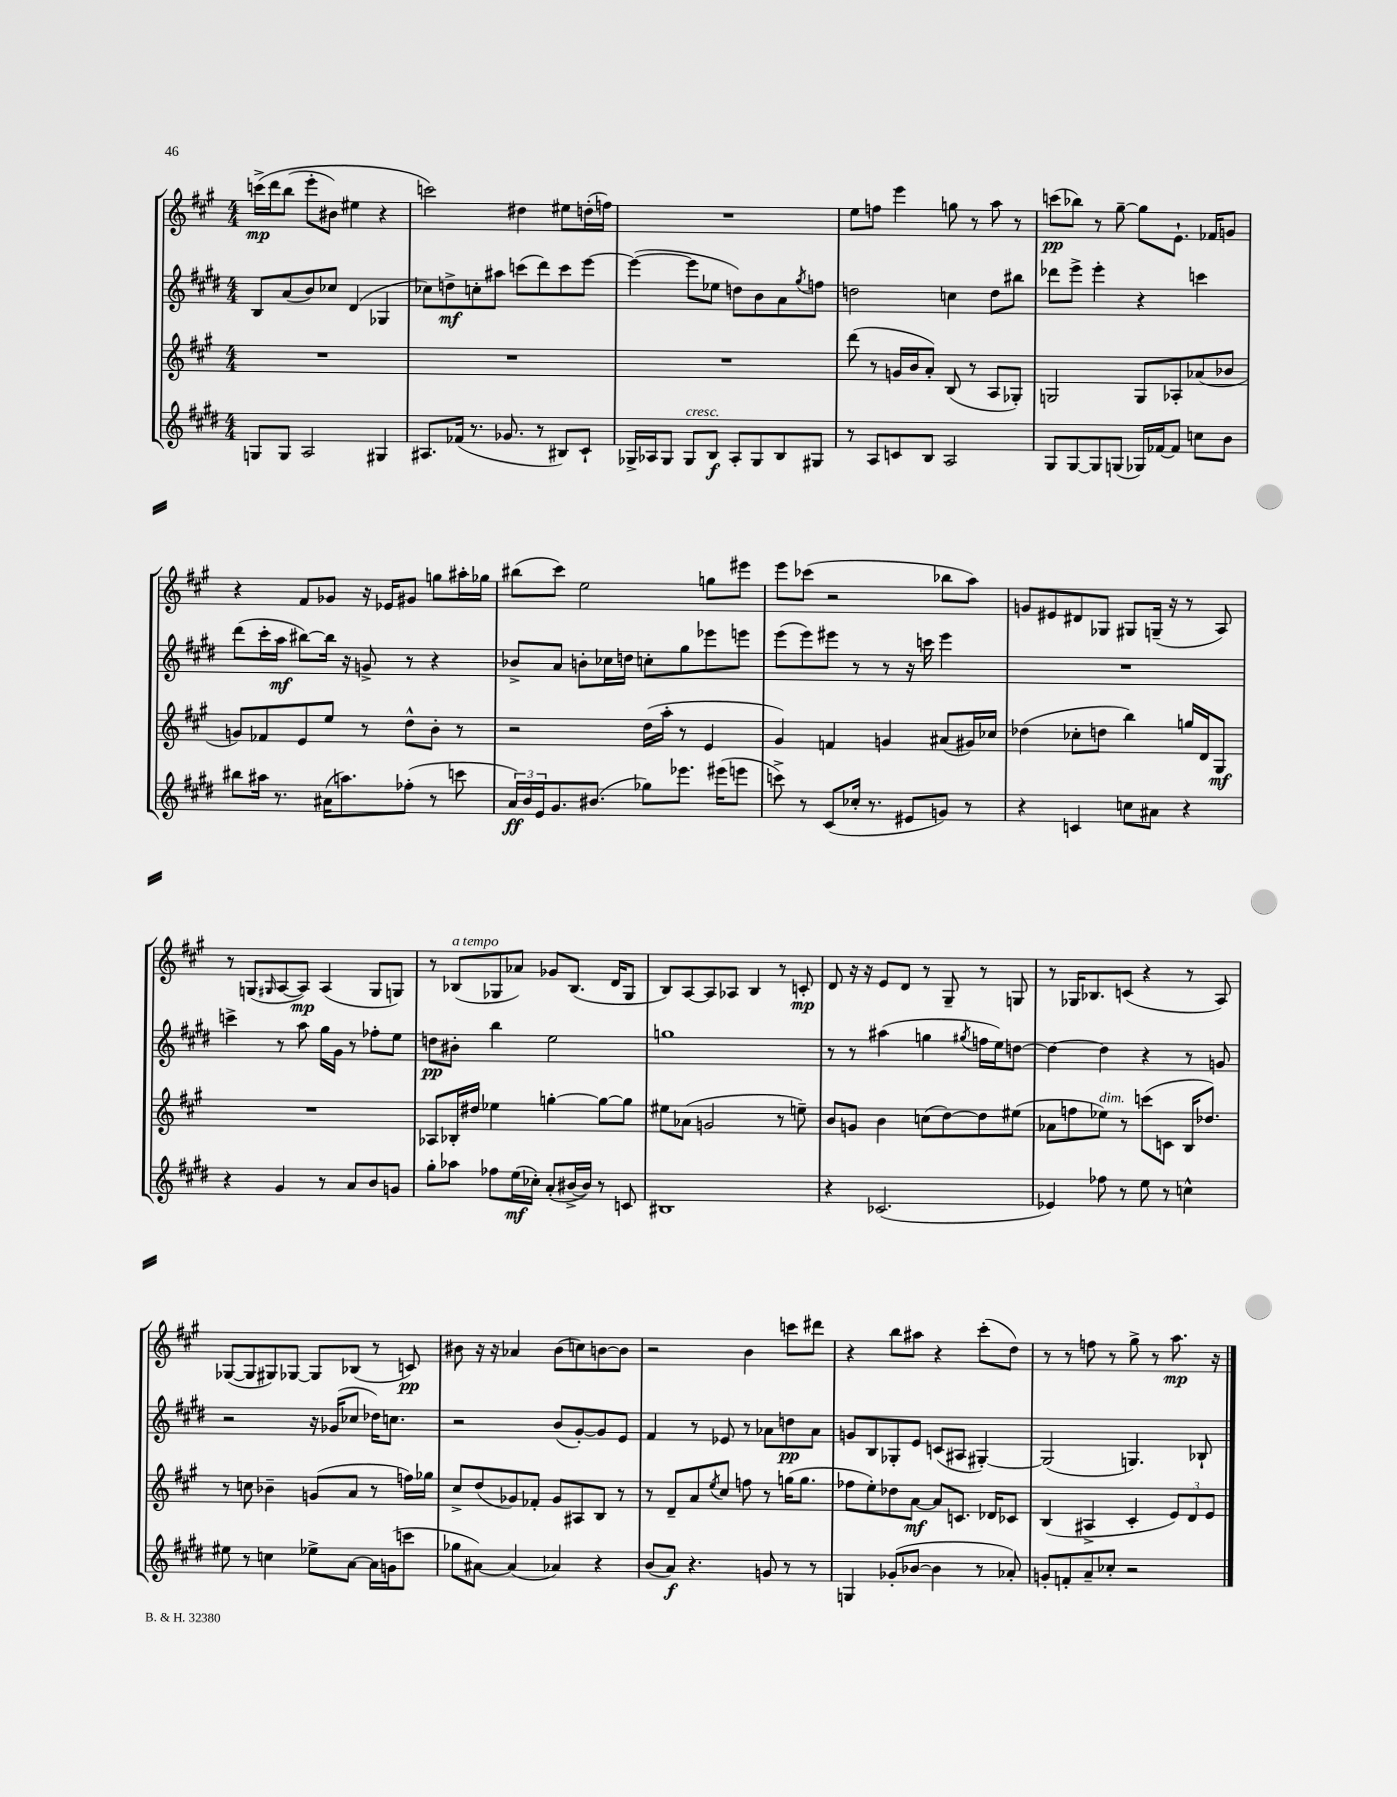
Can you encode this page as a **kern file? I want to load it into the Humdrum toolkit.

**kern	**kern	**kern	**kern
*staff4	*staff3	*staff2	*staff1
*clefG2	*clefG2	*clefG2	*clefG2
*k[f#c#g#d#]	*k[f#c#g#]	*k[f#c#g#d#]	*k[f#c#g#]
*M4/4	*M4/4	*M4/4	*M4/4
8G	1r	8B	&(16ccc^
.	.	.	16ddd
8G	.	(8a	(8bb
2A	.	8b)	8eee'
.	.	8cc-	8b#)
.	.	(4d#	4ee#
4G#	.	4G-	4r
=	=	=	=
8.A#	1r	8cc-)	2ccc&)
.	.	8dd^	.
(16f-	.	.	.
8.r	.	8cc'	.
.	.	8aa#	.
8.g-	.	.	.
.	.	(8ccc	4dd#
8r	.	8ddd#)	.
8B#)	.	8ccc	8ee#
8c#`	.	[8eee	(16dd'
.	.	.	16ff)
=	=	=	=
16G-^	1r	(4eee_	1r
16A-	.	.	.
8G-	.	.	.
8G-	.	8eee]	.
8B	.	8ee-	.
8A-'	.	8dd)	.
8G-	.	8b	.
8B	.	8a	.
.	.	8qgg#	.
8G#	.	8ff	.
=	=	=	=
8r	(8ddd	2dd	8ee
8A	8r	.	8ff
8c	16g	.	4eee
.	16b	.	.
8B	8a')	.	.
2A	(8B	4cc	8gg
.	8r	.	8r
.	8A	8dd	8aa
.	8G-')	8bb#	8r
=	=	=	=
8G#	2G	8ddd-	(8ccc
[8G#	.	8eee^	8bb-)
8G#]	.	4eee'	8r
(8G	.	.	[8gg#~
16G-)	8G	4r	8gg#]
[16f-	.	.	.
8f-]	8A-'	.	8.e`
8cc	(8a-	4ccc	.
.	.	.	16f-
8b	8b-	.	8g
=	=	=	=
8bb#	8g)	(8ddd#	4r
16aa#	8f-	16ccc#'	.
8.r	.	16aa	.
.	8e	[8bb#)	8f#
(16a#	8ee	16bb#]	8g-
8.aa)	.	16r	.
.	8r	8g^	16r
.	.	.	16e-
(8ff-'	8dd^^	8r	8g#
8r	8b'	4r	8gg
8ccc	8r	.	16aa#'
.	.	.	16gg-
=	=	=	=
24a)	2r	8b-^	(8bb#
24b	.	.	.
24e	.	.	.
8.g#	.	8a	8ccc#)
.	.	8b'	2ee
(8.b#	.	.	.
.	.	16cc-	.
.	.	16dd	.
8gg-)	(16dd	8cc'	.
.	16aa'	.	.
8.eee-	8r	8gg#	.
.	4e	8eee-	8gg
(16eee#	.	.	.
8eee	.	8eee	8eee#
=	=	=	=
8ccc^)	4g#)	(8eee	8eee
8r	.	8eee)	(8ccc-
(8c#	4f	8eee#	2r
16cc-'	.	8r	.
8.r	.	.	.
.	4g	8r	.
8e#	.	16r	.
.	.	16ccc	.
8g)	(8a#	4eee#	8bb-
8r	16g#)	.	8aa)
.	16cc-	.	.
=	=	=	=
4r	(4dd-	1r	8g
.	.	.	8e#
4c	8cc-'	.	8d#
.	8dd	.	8G-
8cc	4bb)	.	8G#
8a#	.	.	(16G~
.	.	.	16r
4r	16gg	.	8r
.	16d	.	.
.	8G#	.	8A)
=	=	=	=
4r	1r	4ccc^	8r
.	.	.	(8G
.	.	.	16qqG#
4g#	.	8r	[8A
.	.	8aa	8A])
8r	.	16gg#	(4A
.	.	16g#	.
8a	.	8r	.
8b	.	8ff-'	8G#
8g	.	8ee	8G)
=	=	=	=
8gg#'	8A-	8dd	8r
8aa-	16B-'	8b#'	(8B-
.	16dd#	.	.
8ff-	4ee-	4bb	8G-
(16ee	.	.	8a-)
16cc-')	.	.	.
(8a'	[4gg'	2ee	8g-
[16b#^	.	.	(8.B-
16b#])	.	.	.
8r	8gg_	.	.
.	.	.	16d
8c	8gg]	.	8G-
=	=	=	=
1B#	8ee#	1gg	8B)
.	(8a-	.	[8A
.	2g	.	8A]
.	.	.	8A-
.	.	.	4B
.	8r	.	8r
.	8ee~)	.	8c'
=	=	=	=
4r	8b	8r	8d
.	8g	8r	16r
.	.	.	16r
(2.c-	4b	(4aa#	8e
.	.	.	8d
.	(8cc	4gg	8r
.	[8dd)	.	8G#~
.	.	8qgg#	.
.	8dd]	16ff	8r
.	.	16ee)	.
.	(8ee#	[8dd	8G
=	=	=	=
4e-)	8a-	4dd_	8r
.	8ff	.	16G-
.	.	.	8.B-
8ff-	8ee-)	4dd]	.
8r	8r	.	(8c
8ee	(8ccc	4r	4r
8r	8c	.	.
4cc^^	16B	8r	8r
.	8.dd-)	.	.
.	.	8g	8A)
=	=	=	=
8ee#	8r	2r	([8G-
8r	8cc	.	8G-]
4cc	4b-~	.	8G#)
.	.	.	[8G-
8ee-^	(8g	16r	8G-]
.	.	(16g-	.
[8a	8a	8cc-	(8B-
16a]	8r	16dd-)	8r
(16g	.	8.cc	.
8ccc	16ff)	.	8c)
.	16gg-	.	.
=	=	=	=
8gg-	8cc#^	2r	8b#
[8a#)	(8dd	.	16r
.	.	.	16r
(4a#]	8g-)	.	4a-
.	8f-'	.	.
4a-)	8g-	(8b	(8b#
.	8A#	[8g#')	8cc)
4r	8B	8g#]	[8b
.	8r	8e	8b]
=	=	=	=
(8b	8r	4f#	2r
8a)	8d~	.	.
4.r	8a	8r	.
.	8qee	.	.
.	8cc#	8e-	.
.	8ff	8r	4b
8g	8r	8a-	.
8r	(16gg	8dd	8ccc
.	8.gg	.	.
8r	.	8a-	8ddd#
=	=	=	=
4G	8ff-	8g	4r
.	8ee')	8B	.
(8g-'	8dd-	8G-'	8bb
[8b-	[8a	8e	8aa#
4b-]	8a]	(8c	4r
.	8.c	8A#	.
8r	.	[4G#')	(8ccc#'
.	16d-	.	.
8a-')	8c-	.	8dd)
=	=	=	=
8g'	(4B	(2G#]	8r
8f'	.	.	8r
8a~	4A#^	.	8ff
8cc-'	.	.	8r
2r	4c#'	4.G)	8gg#^
.	.	.	8r
.	12e)	.	8.aa
.	12d	.	.
.	.	8B-`	.
.	12e	.	.
.	.	.	16r
==	==	==	==
*-	*-	*-	*-
